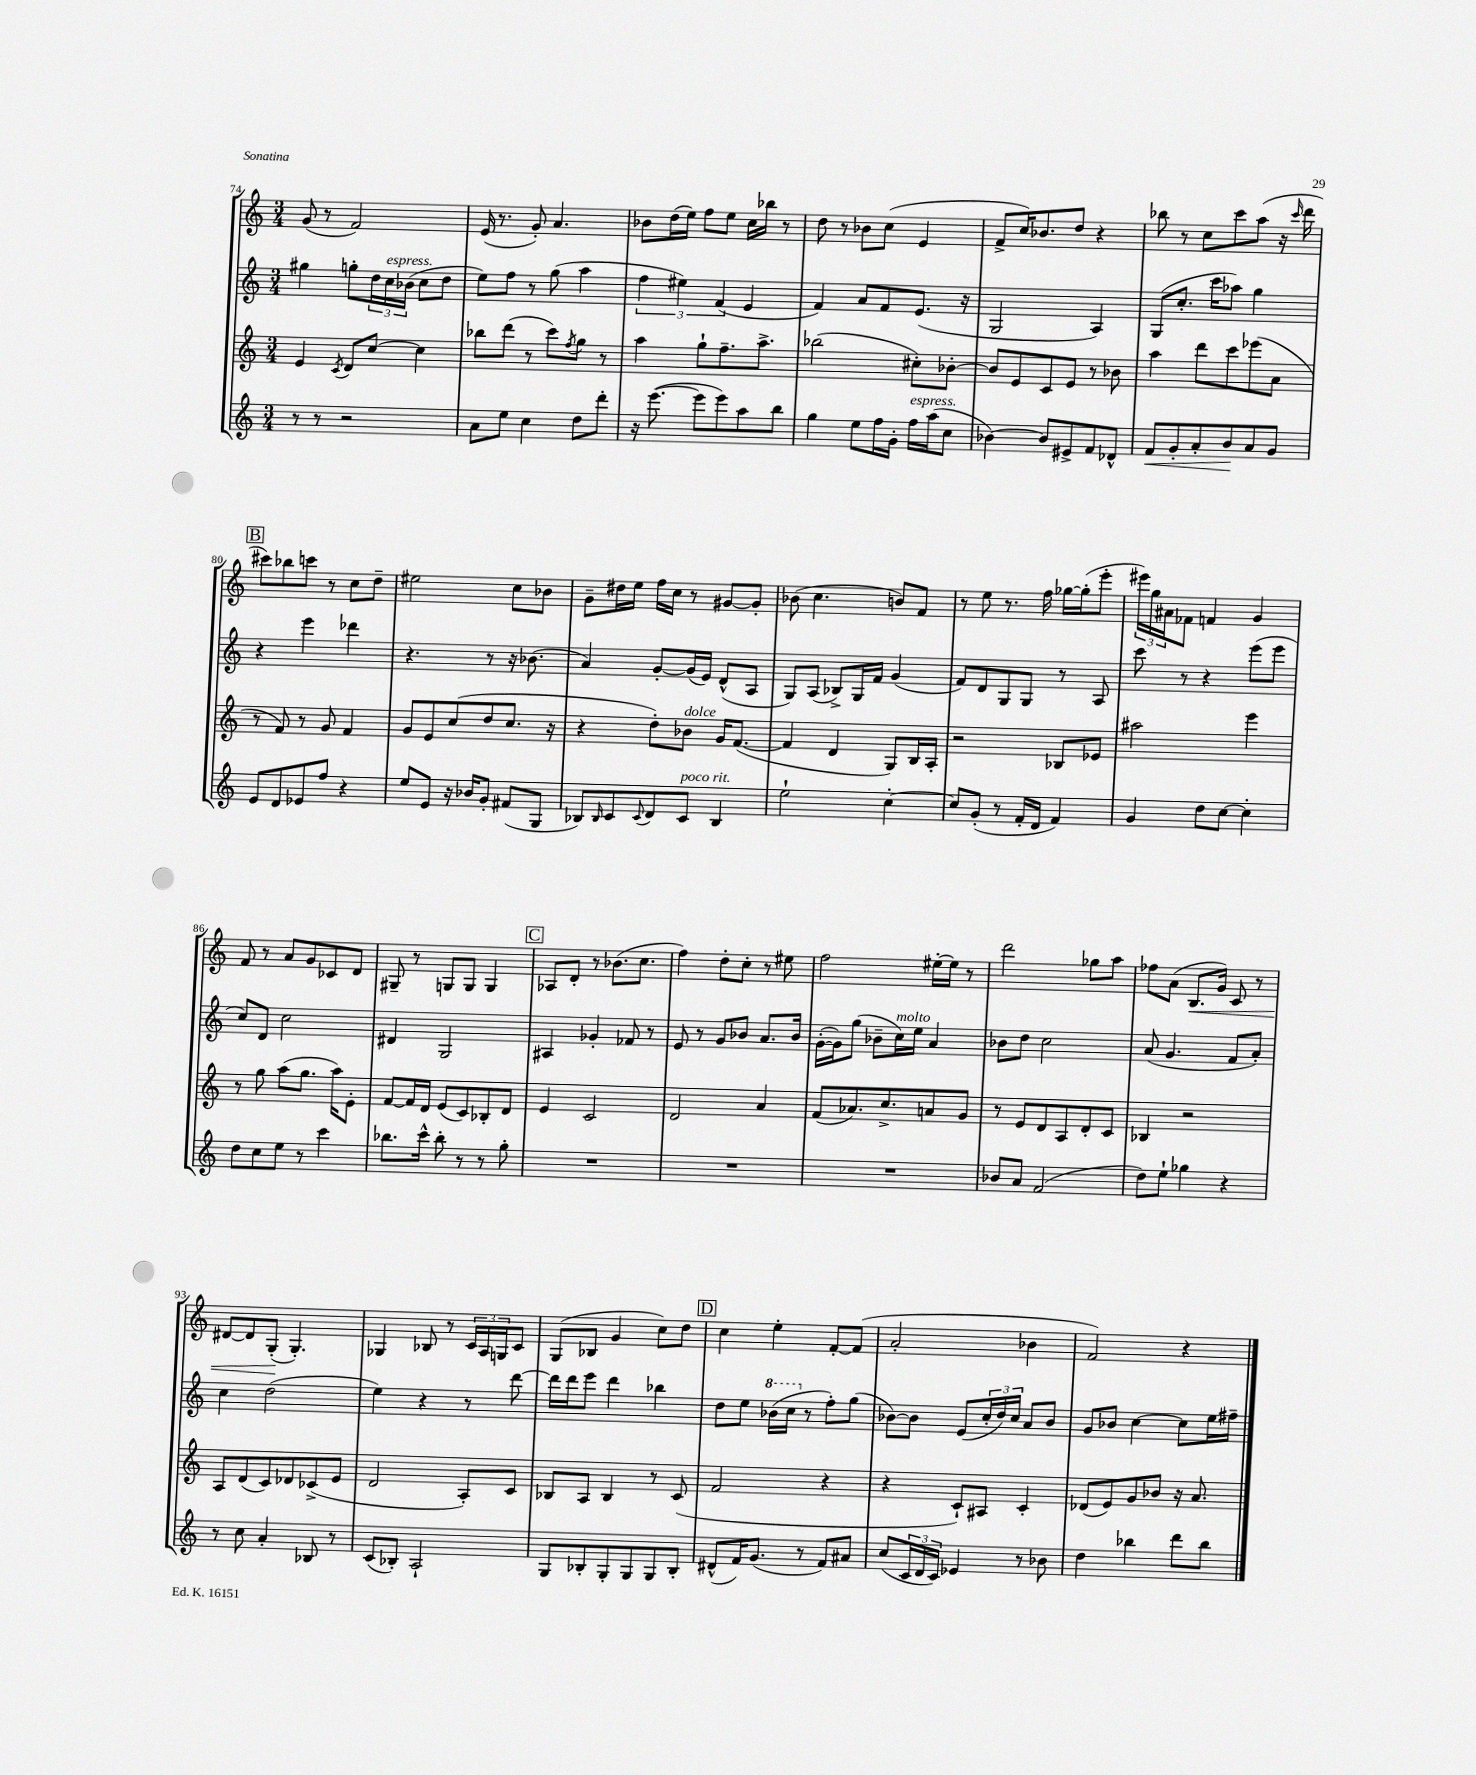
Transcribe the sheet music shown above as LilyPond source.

<<
\new StaffGroup <<
\new Staff = "s0" {
    \clef treble \key c \major \numericTimeSignature \time 3/4
    g'8( r8 f'2) |
    e'16( r8. g'8-.) a'4. |
    bes'8 d''16( e''16) f''8 e''8 c''16 bes''16 r8 |
    d''8 r8 bes'8 c''8( e'4 |
    f'8-> c''16) bes'8. d''8 r4 |
    bes''8 r8 c''8 c'''8 a''8( r16 \grace { c'''16 } d'''16 |
    \mark \markup { \box "B" } cis'''8) bes''8 c'''8 r8 c''8 d''8-- |
    eis''2 c''8 bes'8 |
    g'8-- dis''16 e''16 f''16 c''16 r8 gis'8~ gis'8-. |
    bes'8( c''4. b'8) f'8 |
    r8 e''8 r8. f''16 ges''16~ ges''16-.( e'''8-. |
    \tuplet 3/2 { eis'''16) g''16 ais'16 } fes'8 f'4 g'4 |
    f'8 r8 a'8 g'8 ces'8 d'8 |
    gis8-- r8 g8 g8 g4 |
    \mark \markup { \box "C" } aes8 d'8-. r8 bes'8.( c''8. |
    f''4) d''8-. c''8-. r8 eis''8 |
    f''2 eis''16~-. eis''16 r8 |
    d'''2 ges''8 a''8 |
    fes''8 a'8( b8.\< g'16) c'8 r8 |
    dis'8~ dis'8 g8-.\!( g4.-.) |
    ges4 bes8 r8 \tuplet 3/2 { c'16 a16 g16 } c'8 |
    g8( bes8 g'4 c''8) d''8 |
    \mark \markup { \box "D" } c''4 e''4-. f'8~-. f'8( |
    a'2-. bes'4 |
    f'2) r4 \bar "|." |
}
\new Staff = "s1" {
    \clef treble \key c \major \numericTimeSignature \time 3/4
    gis''4 g''8-. \tuplet 3/2 { d''16 c''16^\markup { \italic "espress." } bes'16( } c''8 d''8 |
    e''8) f''8 r8 g''8( a''4 |
    \tuplet 3/2 { f''4 eis''4) f'4( } e'4 |
    f'4) a'8 f'8 e'8.( r16 |
    g2 a4) |
    g8( c''8.-. c'''16 aes''8) g''4 |
    \mark \markup { \box "B" } r4 e'''4 des'''4 |
    r4. r8 r16 bes'8.( |
    a'4) g'8~-. g'16( e'16) d'8-^( a8 |
    g8) a8( bes8->) g16 f'16 g'4( |
    f'8) d'8 g8 g8 r8 a8 |
    c'''8 r8 r4 e'''8( e'''8 |
    c''8) d'8 c''2 |
    dis'4 g2 |
    \mark \markup { \box "C" } ais4 ges'4-. fes'8 r8 |
    e'8 r8 g'8 bes'8 a'8. bes'16 |
    g'16~-.( g'16) g''8( bes'8-- c''16^\markup { \italic "molto" }) e''16 a'4 |
    bes'8 d''8 c''2 |
    a'8( g'4. f'8 a'8-.) |
    c''4 d''2( |
    e''4) r4 r8 d'''8~ |
    d'''16 d'''16 e'''8 d'''4 bes''4 |
    \mark \markup { \box "D" } d''8 e''8 \ottava #1 bes''16( c'''16 \ottava #0 r8 f''8-.) g''8( |
    bes'8~) bes'8 e'8( \tuplet 3/2 { c''16-. d''16) c''16 } a'8 bes'8 |
    g'8 bes'8 c''4~ c''8 e''16 fis''16-- \bar "|." |
}
\new Staff = "s2" {
    \clef treble \key c \major \numericTimeSignature \time 3/4
    e'4 \acciaccatura { c'8 } d'8 c''8~ c''4 |
    bes''8 d'''8( r8 c'''8) \acciaccatura { f''8 } g''8 r8 |
    a''4 g''8-! f''8.-- a''8.-> |
    bes''2( cis''8-.) bes'8~-. |
    bes'8 e'8 c'8 e'8 r8 bes'8 |
    a''4 d'''8 c'''8 ees'''8( a'8 |
    \mark \markup { \box "B" } r8 f'8) r8 g'8 f'4 |
    g'8 e'8 c''8( d''8 c''8. r16 |
    r4 d''8-.) bes'8^\markup { \italic "dolce" } g'16 f'8.~( |
    f'4 d'4 g8) b16 a16-. |
    r2 bes8 ees'8 |
    ais''2 e'''4 |
    r8 g''8 a''8( g''8. a''16) e'8-. |
    f'8~ f'16 d'16 e'8( c'8) bes8-. d'8 |
    \mark \markup { \box "C" } e'4 c'2 |
    d'2 a'4 |
    f'8( aes'8.) c''8.-> a'8 g'8 |
    r8 e'8 d'8 a8 d'8-. c'8 |
    bes4 r2 |
    a8 d'8( c'8) des'8 ces'8->( e'8 |
    d'2 a8-.) c'8 |
    bes8 a8 bes4 r8 c'8( |
    \mark \markup { \box "D" } f'2 r4 |
    r4 c'8-!) ais8 c'4-. |
    des'8( e'8) g'8 bes'8 r16 a'8. \bar "|." |
}
\new Staff = "s3" {
    \clef treble \key c \major \numericTimeSignature \time 3/4
    r8 r8 r2 |
    a'8 e''8 c''4 d''8 d'''8-. |
    r16 e'''8.~( e'''8 e'''8) a''8 b''8 |
    g''4 e''8 f''16 g'16-. f''16^\markup { \italic "espress." } a''16( c''8 |
    bes'4~) bes'8 eis'8-> f'8 des'8-^ |
    f'8\< g'8-. a'8-. b'8\! a'8 g'8 |
    \mark \markup { \box "B" } e'8 d'8 ees'8 f''8 r4 |
    e''8 e'8 r16 bes'16 g'8-. fis'8( g8 |
    bes8) \grace { bes16 } c'8 \appoggiatura { c'8 } d'8 c'8^\markup { \italic "poco rit." } bes4 |
    e''2-! c''4~-. |
    c''8 g'8-.( r8 f'16-. d'16 f'4) |
    g'4 d''8 c''8~ c''4-. |
    d''8 c''8 e''8 r8 c'''4 |
    bes''8. c'''16-^ bes''8-. r8 r8 g''8-. |
    \mark \markup { \box "C" } R2. |
    R2. |
    R2. |
    bes'8 a'8 f'2( |
    d''8) e''8-! ges''4 r4 |
    r8 c''8 a'4-. bes8 r8 |
    c'8( bes8-.) a2-! |
    g8 bes8-. g8-. g8 g8 bes8-. |
    \mark \markup { \box "D" } dis'8-^( f'16) g'8.( r8 f'8) ais'8 |
    c''8( \tuplet 3/2 { c'16 d'16 c'16) } ees'4 r8 bes'8 |
    d''4 bes''4 d'''8 bes''8 \bar "|." |
}
>>
>>
\layout { \context { \Score currentBarNumber = #74 } }
